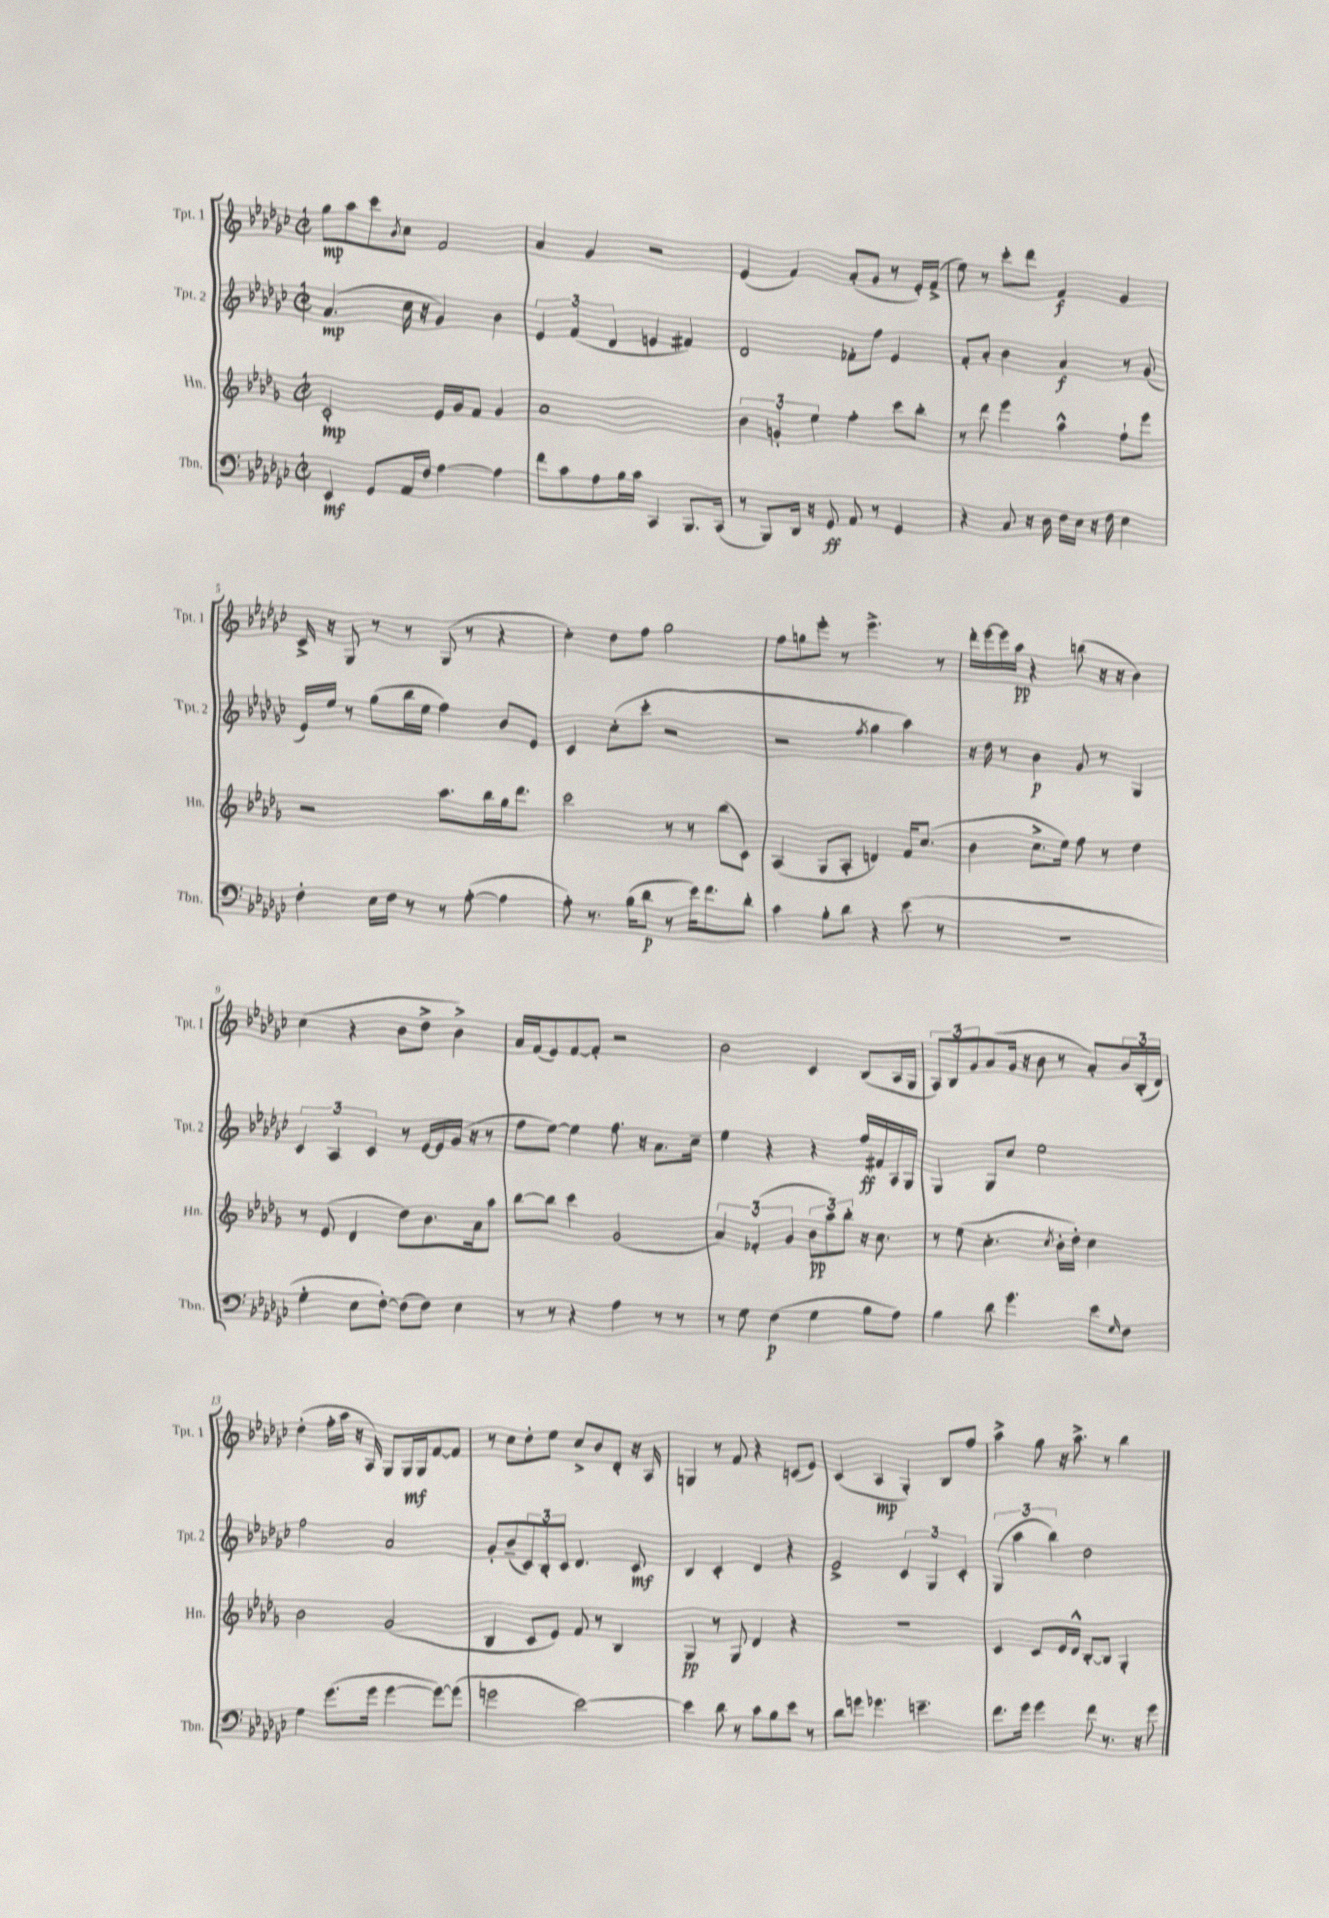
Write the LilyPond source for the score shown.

<<
\new StaffGroup <<
\new Staff = "s0" \with { instrumentName = "Tpt. 1" shortInstrumentName = "Tpt. 1" } {
    \clef treble \key ges \major \defaultTimeSignature \time 2/2
    ges''8\mp aes''8 ces'''8 \acciaccatura { bes'8 } ces''8 f'2 |
    aes'4 ges'4 r2 |
    ees'4( f'4) aes'8-.( ges'8 r8 ees'16-.) f'16->( |
    ees''8) r8 ces'''8-. des'''8 f'4\f ges'4 |
    ces'16-> r16 ges8 r8 r8 ges8( r8 r4 |
    ces''4-.) des''8 f''8 ges''2 |
    f''8 g''8 ees'''8-. r8 ees'''4.-> r8 |
    des'''16-. ees'''16~ ees'''16 aes''16\pp r4 b''8( r16 r16 bes'4) |
    ces''4( r4 bes'8 des''8-> bes'4->) |
    aes'16 f'16( ees'8) f'8~ f'8-. r2 |
    bes'2 ces'4 bes8( aes16 ges16 |
    \tuplet 3/2 { aes8) bes8 ges'8 } aes'8( ges'16 r16 bes'8 r8 aes'8-.) \tuplet 3/2 { bes'16 bes16-.( des'16) } |
    des''4-.( f''16-. aes''16 r16 aes16) ges8 ges16\mf ges16 f'8~ f'8 |
    r8 ces''8 des''8-. ees''8 ces''8-> bes'8 des'8-. r16 aes16 |
    g4 r8 f'8 r4 c'8( ees'8) |
    ces'4( aes4\mp ges4-.) bes8 f''8 |
    aes''4-> ges''8 r16 aes''8.-> r8 bes''4 \bar "|." |
}
\new Staff = "s1" \with { instrumentName = "Tpt. 2" shortInstrumentName = "Tpt. 2" } {
    \clef treble \key ges \major \defaultTimeSignature \time 2/2
    aes'4.\mp( ces''16 r16 ges'4) bes'4 |
    \tuplet 3/2 { ees'4 f'4( des'4 } e'4 fis'4) |
    des'2 fes'8-. f''8 ees'4 |
    f'8-. aes'8-. bes'4 aes'4\f r8 ges'8( |
    ees'16) ees''16 r8 ges''8( bes''16 ees''16 f''4) bes'8 ees'8 |
    ces'4 ces''8-.( ces'''8-. r2 |
    r2 \acciaccatura { f''8 } ges''4 aes''4) |
    r16 des''16 r8 bes'4\p ges'8 r8 ges4 |
    \tuplet 3/2 { ces'4 aes4 ces'4 } r8 ees'16~ ees'16 ges'16( r16 r8 |
    f''8 ees''8~) ees''4 f''8. r16 aes'8. ces''16-- |
    ees''4 r4 r4 f''16\ff fis'16 aes16 ges16 |
    ges4 ges8 ces''8 ees''2 |
    f''2 aes'2 |
    ges'8-. bes'8--( \tuplet 3/2 { ces'8) bes8-. ces'8 } des'4. ces'8\mf |
    bes4 ces'4-. des'4 r4 |
    ees'2-> \tuplet 3/2 { ces'4 ges4 ces'4-. } |
    \tuplet 3/2 { ges4( aes''4 bes''4) } des''2 \bar "|." |
}
\new Staff = "s2" \with { instrumentName = "Hn." shortInstrumentName = "Hn." } {
    \clef treble \key des \major \defaultTimeSignature \time 2/2
    c'2-.\mp ees'16 ges'16 f'8 ges'4 |
    aes'1 |
    \tuplet 3/2 { bes'4 g'4-. ees''4 } f''4-. c'''8 bes''8-. |
    r8 des'''8 ees'''4 aes''4-^ f''8-! ees'''8 |
    r2 aes''8. bes''16 ges''16 des'''8. |
    c'''2 r8 r8 bes''8( c'8) |
    aes4( ges8 aes8-. d'4) f'16 c''8.( |
    bes'4 c''8.-> ees''16) f''8 r8 des''4 |
    r8 ees'8( des'4 des''8) bes'8. aes'16 aes''8 |
    bes''8~ bes''8 c'''4 ges'2( |
    \tuplet 3/2 { aes'4) fes'4-.( ges'4 } \tuplet 3/2 { bes'8\pp aes''8) bes''8-. } r16 c''8. |
    r8 ees''8( c''4.-. \acciaccatura { c''8 } bes'16-. des''16-.) c''4 |
    bes'2 ges'2( |
    bes4 c'8 ees'8) f'8 r8 bes4 |
    ges4\pp r8 ges8 des'4 r4 |
    r1 |
    c'4 c'8 ees'16 des'16-^ bes8~-. bes8 ges4-. \bar "|." |
}
\new Staff = "s3" \with { instrumentName = "Tbn." shortInstrumentName = "Tbn." } {
    \clef bass \key ges \major \defaultTimeSignature \time 2/2
    ees,4\mf ges,8 aes,16 f16 aes4~ aes4 |
    f'8 ces'8 aes8 bes16 ces'16 ces,4 bes,,8. ces,16( |
    r8 bes,,8) des,16 r16 ges,8\ff aes,8 r8 ges,4 |
    r4 ces8 r16 des16 f16 ees16 r16 f16 ees4 |
    f4-. ees16 f16 r8 r8 aes8~-.( aes4 |
    aes8-.) r8. bes16( des'8\p r8 ees'16) f'8. des'8-. |
    ces'4 bes8-. des'8 r4 ees'8( r8 |
    r1 |
    ges4-. ees8 f8~-.) f8( f8) ees4 |
    r8 r8 r4 aes4 r8 r8 |
    r8 ges8 f4\p( ges4 bes8 aes8) |
    bes4 des'8 ges'4. ees'8 \grace { ges16 } f8 |
    ges4 ges'8.( ges'16 ges'4~ ges'8~) ges'8( |
    g'2 ees'2~) |
    ees'4 des'8 r8 ces'8 bes8 ees'8 r8 |
    des'8 g'8 ges'4. e'4.-- |
    f'8. ges'16 ges'4 f'8 r8. r16 ges'8 \bar "|." |
}
>>
>>
